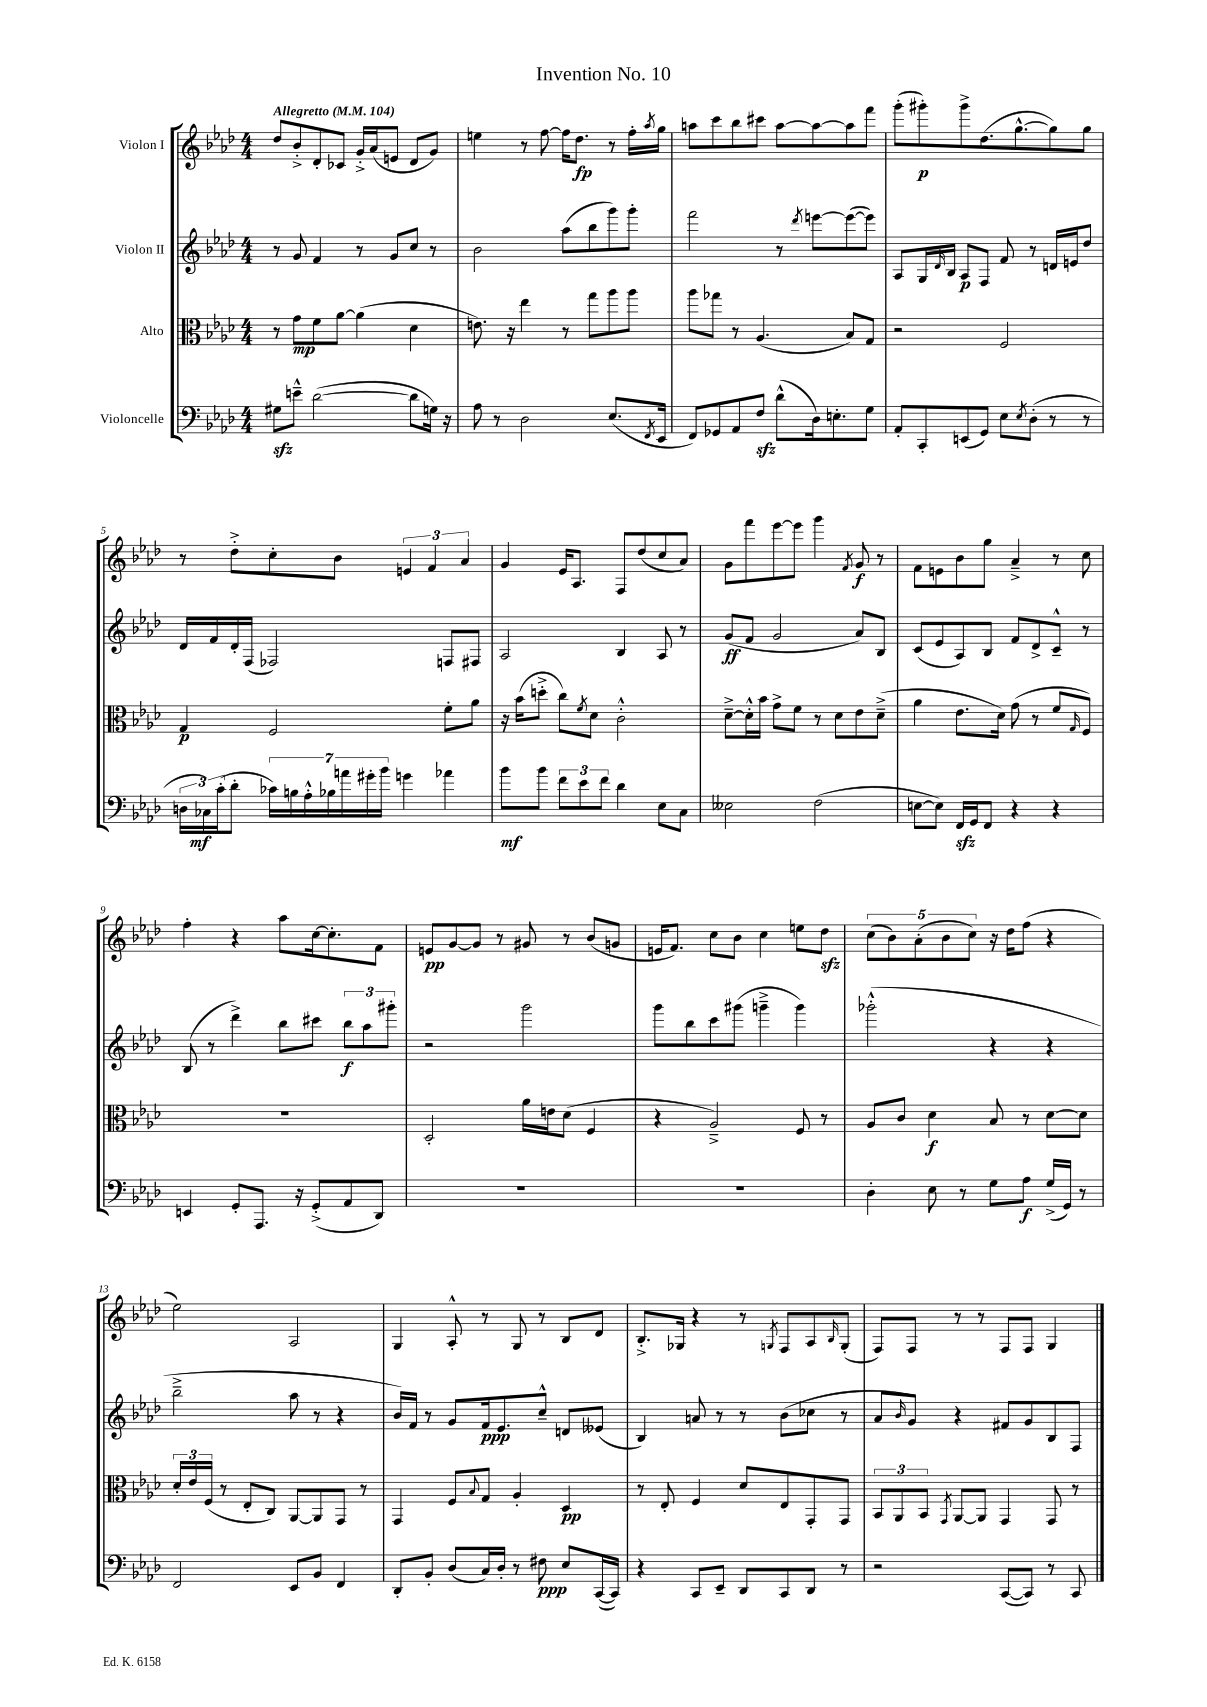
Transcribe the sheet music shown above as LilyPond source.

\header { title = "Invention No. 10" }
<<
\new StaffGroup <<
\new Staff = "s0" \with { instrumentName = "Violon I" } {
    \clef treble \key aes \major \numericTimeSignature \time 4/4 \tempo "Allegretto" 4 = 104
    des''8 bes'8-.-> des'8-. ces'8 g'16-.-> aes'16( e'8 des'8 g'8) |
    e''4 r8 f''8~ f''16 des''8.\fp r8 f''16-. \acciaccatura { aes''8 } g''16 |
    a''8 c'''8 bes''8 cis'''8 a''8~ a''8~ a''8 f'''8 |
    g'''8-.( gis'''8-.\p) gis'''8-> des''8.( g''8.~-^ g''8) g''8 |
    r8 des''8-.-> c''8-. bes'8 \tuplet 3/2 { e'4 f'4 aes'4 } |
    g'4 ees'16 aes8. f8 des''8( c''8 aes'8) |
    g'8 f'''8 ees'''8~ ees'''8 g'''4 \acciaccatura { f'8 } g'8\f r8 |
    f'8 e'8 bes'8 g''8 aes'4---> r8 c''8 |
    f''4-. r4 aes''8 c''16~ c''8.-. f'8 |
    e'8\pp g'8~ g'8 r8 gis'8 r8 bes'8( g'8 |
    e'16 f'8.) c''8 bes'8 c''4 e''8 des''8\sfz |
    \tuplet 5/4 { c''8( bes'8) aes'8-.( bes'8 c''8) } r16 des''16 f''8( r4 |
    ees''2) aes2 |
    g4 aes8-.-^ r8 g8 r8 bes8 des'8 |
    bes8.-.-> ges16 r4 r8 \acciaccatura { g8 } f8 aes8 \grace { bes16 } g8-.( |
    f8) f8 r8 r8 f8 f8 g4 \bar "|." |
}
\new Staff = "s1" \with { instrumentName = "Violon II" } {
    \clef treble \key aes \major \numericTimeSignature \time 4/4
    r8 g'8 f'4 r8 g'8 c''8 r8 |
    bes'2 aes''8( bes''8 g'''8) g'''8-. |
    f'''2 r8 \acciaccatura { des'''8 } e'''8~ e'''8~( e'''8) |
    aes8 g16 \grace { des'16 } bes16 aes8\p f8 f'8 r8 d'16 e'16 des''8 |
    des'16 f'16 des'16-. f16( fes2) f8 fis8 |
    aes2 bes4 aes8 r8 |
    g'8\ff( f'8 g'2 aes'8) bes8 |
    c'8( ees'8 aes8) bes8 f'8 des'8-> c'8---^ r8 |
    bes8( r8 des'''4->) bes''8 cis'''8 \tuplet 3/2 { bes''8\f aes''8 gis'''8-. } |
    r2 g'''2 |
    g'''8 bes''8 c'''8 gis'''8( g'''4---> g'''4) |
    ges'''2-.-^( r4 r4 |
    bes''2---> aes''8 r8 r4 |
    bes'16) f'16 r8 g'8 f'16\ppp ees'8. c''8---^ d'8 eeses'8( |
    bes4) a'8 r8 r8 bes'8( ces''8 r8 |
    aes'8 \grace { bes'16 } g'8) r4 fis'8 g'8 bes8 f8 \bar "|." |
}
\new Staff = "s2" \with { instrumentName = "Alto" } {
    \clef alto \key aes \major \numericTimeSignature \time 4/4
    r8 g'8\mp f'8 aes'8~ aes'4( des'4 |
    e'8.) r16 ees''4 r8 g''8 aes''8 aes''8 |
    aes''8 ges''8 r8 aes4.( bes8) g8 |
    r2 f2 |
    g4\p f2 f'8-. aes'8 |
    r16 bes'16( d''8-.-> c''8) \acciaccatura { f'8 } des'8 c'2-.-^ |
    des'8~---> des'16-.-^ bes'16 g'8-> f'8 r8 des'8 ees'8 des'8--->( |
    aes'4 ees'8. des'16) g'8( r8 f'8 \grace { g16 } f8) |
    R1 |
    des2-. aes'16 e'16 des'8( f4 |
    r4 aes2--->) f8 r8 |
    aes8 c'8 des'4\f bes8 r8 des'8~ des'8 |
    \tuplet 3/2 { des'16-. ees'16 f16( } r8 ees8-. c8) aes,8~ aes,8 g,8 r8 |
    g,4 f8 \appoggiatura { bes8 } g8 aes4-. des4\pp |
    r8 ees8-. f4 des'8 ees8 g,8-. g,8 |
    \tuplet 3/2 { bes,8 aes,8 bes,8 } \acciaccatura { g,8 } aes,8~ aes,8 g,4 g,8 r8 \bar "|." |
}
\new Staff = "s3" \with { instrumentName = "Violoncelle" } {
    \clef bass \key aes \major \numericTimeSignature \time 4/4
    gis8\sfz e'8---^ des'2~( des'8 g16) r16 |
    aes8 r8 des2 ees8.( \acciaccatura { f,8 } ees,16 |
    f,8) ges,8 aes,8 f8\sfz des'8-^( des16) e8.-. g8 |
    aes,8-. c,8-. e,8( g,8) ees8 \acciaccatura { ees8 } des8-.( r8 r8 |
    \tuplet 3/2 { d16 ces16\mf) c'16-.( } des'8-. \tuplet 7/4 { ces'16) b16 aes16-.-^ bes16 a'16 gis'16-. bes'16 } g'4 aes'4 |
    bes'8\mf bes'8 \tuplet 3/2 { f'8 ees'8 f'8 } des'4 ees8 c8 |
    eeses2 f2( |
    e8~ e8) f,16\sfz g,16 f,8 r4 r4 |
    e,4 g,8-. aes,,8. r16 g,8-.->( aes,8 des,8) |
    R1 |
    R1 |
    des4-. ees8 r8 g8 aes8\f g16->( g,16) r8 |
    f,2 ees,8 bes,8 f,4 |
    des,8-. bes,8-. des8( c16) des16-. r8 fis8\ppp ees8 c,16~( c,16) |
    r4 c,8 ees,8-- des,8 c,8 des,8 r8 |
    r2 c,8~( c,8) r8 c,8 \bar "|." |
}
>>
>>
